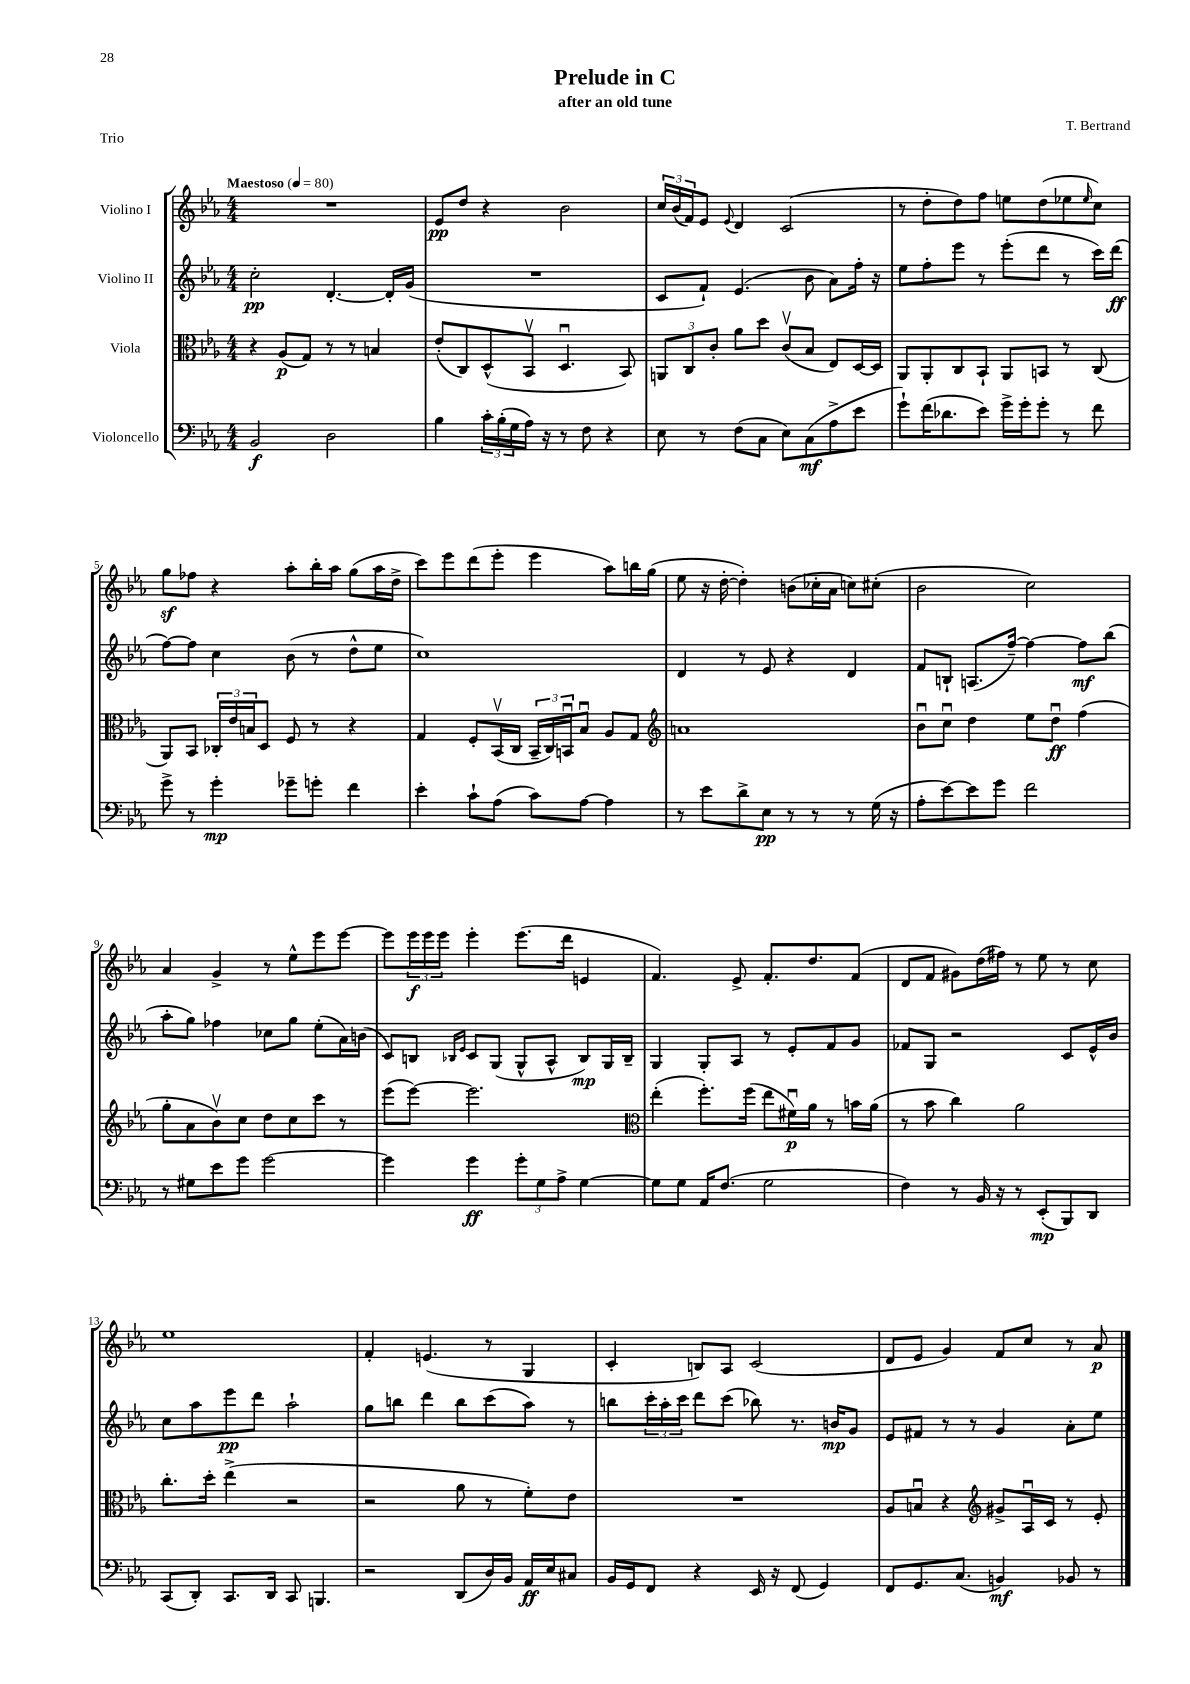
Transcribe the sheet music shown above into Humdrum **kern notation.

**kern	**kern	**kern	**kern
*staff4	*staff3	*staff2	*staff1
*clefF4	*clefC3	*clefG2	*clefG2
*k[b-e-a-]	*k[b-e-a-]	*k[b-e-a-]	*k[b-e-a-]
*M4/4	*M4/4	*M4/4	*M4/4
*MM80	*MM80	*MM80	*MM80
2BB-	4r	2cc'	1r
.	(8A-	.	.
.	8G)	.	.
2D	8r	[4.d'	.
.	8r	.	.
.	4B	.	.
.	.	16d']	.
.	.	(16g	.
=	=	=	=
4B-	(8e-'	1r	8e-
.	8C)	.	8dd
24c'	(8D^^	.	4r
(24B-'	.	.	.
24G	.	.	.
16A-)	8BB-v	.	.
16r	.	.	.
8r	4.Du	.	2b-
8F	.	.	.
4r	.	.	.
.	8BB-)	.	.
=	=	=	=
8E-	12AA	8c	24cc
.	.	.	(24b-
.	12C	.	24f)
8r	.	8f`)	8e-
.	12c'	.	.
.	.	.	8qqe-
(8F	8a-	(4.e-	4d
8C	8dd	.	.
8E-)	(8cv	.	(2c
(8C	8B-	8b-	.
8A-^	8E-)	8a-)	.
8e-	[16D	16ff'	.
.	16D]	16r	.
=	=	=	=
8g`)	8AA-	8ee-	8r
(16f	8AA-'	8ff'	8dd'
8.d-	.	.	.
.	8C	8eee-	8dd)
8e-)	8BB-`	8r	8ff
16g^	8AA-	(8eee-'	8ee
16g'	.	.	.
8g'	8BB	8ddd	(8dd
8r	8r	8r	8ee-
.	.	.	16qqee-
8f	(8C	16ccc)	8cc)
.	.	(16ddd	.
=	=	=	=
8g^	8AA-)	[8ff)	8gg
8r	8BB-	8ff]	8ff-
4g'	24C-'	4cc	4r
.	24e-	.	.
.	24B	.	.
.	8D	.	.
8g-~	8F	(8b-	8aa-'
8g'	8r	8r	16bb-'
.	.	.	16aa-
4f	4r	8dd^^	(8gg
.	.	8ee-	16aa-
.	.	.	16dd^
=	=	=	=
4e-'	4G	1cc)	8ccc)
.	.	.	8eee-
8c`	8F'	.	(8ddd
(8A-	(16BB-v	.	8eee-'
.	16C	.	.
8c)	24BB-~	.	4eee-
.	24C)	.	.
.	24BBu	.	.
[8A-	8B-u	.	.
4A-]	8A-	.	8aa-)
.	8G	.	16bb
.	.	.	(16gg
=	=	=	=
*	*clefG2	*	*
8r	1a	4d	8ee-
8e-	.	.	16r
.	.	.	[16dd'
8d^	.	8r	4dd'])
8E-	.	8e-	.
8r	.	4r	(8b
8r	.	.	16cc-'
.	.	.	16a-
8r	.	4d	8cc)
(16G	.	.	(8cc#'
16r	.	.	.
=	=	=	=
8A-'	8b-u	8f	2b-
[8e-)	8ccu	8B`	.
8e-]	4dd	(8.A	.
8g	.	.	.
.	.	[16ff~)	.
2f	8ee-	4ff_	2cc)
.	8ddu	.	.
.	(4ff	8ff]	.
.	.	(8bb-	.
=	=	=	=
8r	8gg'	8aa-'	4a-
8G#	8a-	8gg)	.
8e-	8b-v)	4ff-	4g^
8g	8cc	.	.
[2g	8dd	8cc-	8r
.	8cc	8gg	8ee-^^
.	8ccc	(8ee-'	8eee-
.	8r	16a-)	[8eee-
.	.	(16b	.
=	=	=	=
4g]	(8eee-	8c)	8eee-]
.	[8eee-)	8B	24eee-
.	.	.	24eee-
.	.	.	24eee-
.	.	16qqB-	.
.	.	16qqe-	.
4g	2.eee-]	8c	4eee-'
.	.	(8G	.
12g'	.	8G^^	(8.eee-
12G	.	.	.
.	.	8A-^^	.
12A-^	.	.	.
.	.	.	16ddd
[4G	.	8B-)	4e
.	.	16G	.
.	.	16B-~	.
=	=	=	=
*	*clefC3	*	*
8G]	(4ee-'	4G	4.f)
8G	.	.	.
16AA-	8.ff')	8G'	.
(8.F	.	.	.
.	.	8A-	8e-^
.	(16ff	.	.
2G	8ee-	8r	8.f'
.	16f#u)	8e-'	.
.	16a-	.	8.dd
.	8r	8f	.
.	16b	8g	(8f
.	(16a-	.	.
=	=	=	=
4F)	8r	8f-	8d
.	8b-	8G	8f
8r	4cc)	2r	8g#)
16BB-	.	.	(16dd
16r	.	.	16ff#)
8r	2a-	.	8r
(8EE-'	.	.	8ee-
8BBB-)	.	8c	8r
8DD	.	16e-^^	8cc
.	.	16b-	.
=	=	=	=
(8CC	8.cc'	8cc	1ee-
8DD')	.	8aa-	.
.	16dd'	.	.
8.CC	(4ee-^	8eee-	.
.	.	8ddd	.
16DD	.	.	.
8CC	2r	2aa-`	.
4.BBB	.	.	.
=	=	=	=
2r	2r	8gg	4f'
.	.	8bb	.
.	.	4ddd	(4.e
(8DD	8a-	8bb	.
16D)	8r	(8ccc	8r
16BB-	.	.	.
16AA-	8f')	8aa-)	4G
16E-	.	.	.
8C#	8e-	8r	.
=	=	=	=
16BB-	1r	8bb	4c'
16GG	.	.	.
8FF	.	24ccc'	.
.	.	24aa-'	.
.	.	24ccc	.
4r	.	8ddd	8B)
.	.	(8ccc	8A-
16EE-	.	8bb-)	(2c
16r	.	.	.
(8FF	.	8.r	.
4GG)	.	.	.
.	.	16b	.
.	.	8g	.
=	=	=	=
8FF	8A-	8e-	8d
8.GG	8Bu	8f#	8e-
.	4r	8r	4g)
(8.C	.	.	.
.	.	8r	.
*	*clefG2	*	*
4BB)	8g#^	4g	8f
.	16A-u	.	8cc
.	16c	.	.
8BB-	8r	8a-'	8r
8r	8e-'	8ee-	8a-
==	==	==	==
*-	*-	*-	*-
